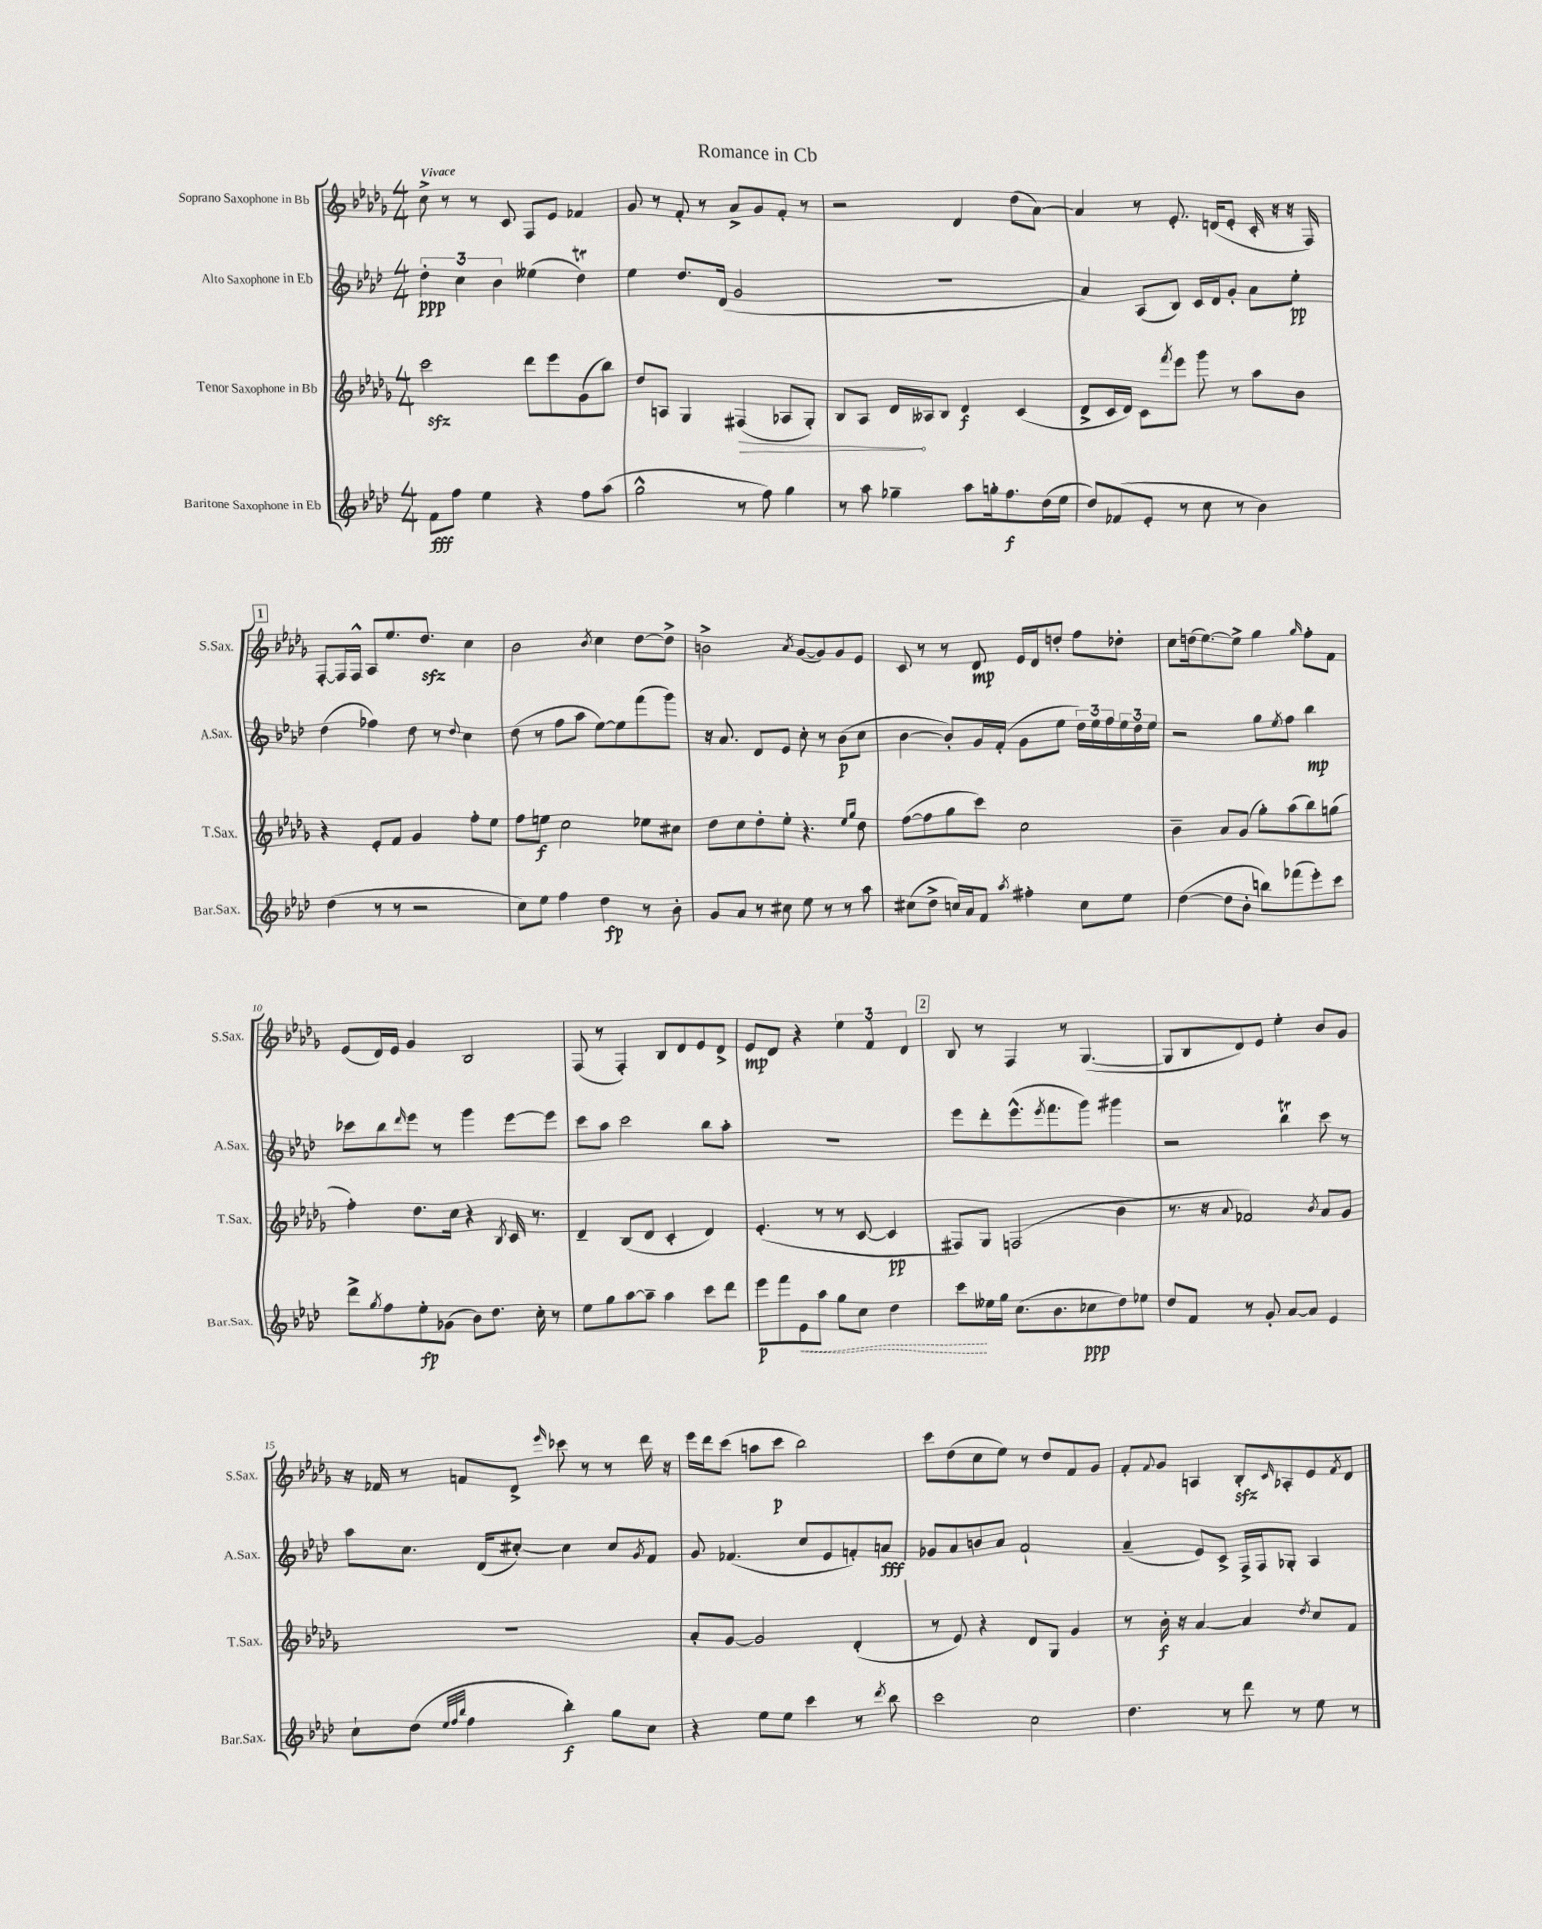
\header { title = "Romance in Cb" }
<<
\new StaffGroup <<
\new Staff = "s0" \with { instrumentName = "Soprano Saxophone in Bb" shortInstrumentName = "S.Sax." } {
    \clef treble \key des \major \numericTimeSignature \time 4/4 \tempo "Vivace"
    c''8-> r8 r8 c'8 f8 ees'8 fes'4 |
    ges'8 r8 f'8-. r8 aes'8-> ges'8 f'8-. r8 |
    r2 des'4 des''8( aes'8~) |
    aes'4 r8 ees'8.-. d'16( ees'8-. c'16-. r16 r16 f16) |
    \mark \markup { \box "1" } f8~-. f16 f16-^ aes8 ees''8. des''8.\sfz c''4 |
    bes'2 \acciaccatura { bes'8 } c''4 des''8~ des''8-> |
    b'2-> \acciaccatura { aes'8 } ges'8~( ges'8) ges'8 ees'8 |
    c'8 r8 r8 des'8\mp ees'16 des'16 d''8-. f''8 des''8-. |
    c''8 d''16( ees''8.~) ees''8-> ges''4 \grace { ges''16 } f''8-. f'8 |
    ees'8( des'16) ees'16 ges'4 bes2 |
    f8( r8 f4-.) bes8 des'8 ees'8 des'8-> |
    ees'8\mp des'8 r4 \tuplet 3/2 { ees''4 f'4 des'4 } |
    \mark \markup { \box "2" } bes8 r8 f4 r8 ges4.~( |
    ges8 bes8 des'8) ees'8 ees''4-. bes'8 ges'8 |
    r16 fes'16 r8 f'8 des'8-> \grace { ees'''16 } ces'''8 r8 r8 des'''16 r16 |
    ees'''16 des'''16 c'''8( a''8 c'''8\p bes''2) |
    c'''8 des''8( c''8 ees''8) r8 des''8 f'8 ges'8 |
    f'8-. \appoggiatura { f'8 } ges'8 a4 bes8-.\sfz \grace { c'16 } aes8-. ees'8 \acciaccatura { f'8 } des'8 \bar "|." |
}
\new Staff = "s1" \with { instrumentName = "Alto Saxophone in Eb" shortInstrumentName = "A.Sax." } {
    \clef treble \key aes \major \numericTimeSignature \time 4/4
    \tuplet 3/2 { des''4-.\ppp c''4 bes'4 } eeses''4( des''4\trill) |
    ees''4 des''8. des'16( g'2 |
    R1 |
    aes'4) aes8( bes8) c'16 des'16 g'8-. aes'8 ees''8-.\pp |
    \mark \markup { \box "1" } des''4( fes''4) des''8 r8 \appoggiatura { des''8 } c''4 |
    des''8( r8 f''8 aes''8 ees''8~) ees''8 f'''8( g'''8) |
    r16 aes'8. des'8 ees'8 c''8-. r8 bes'8\p( c''8 |
    bes'4~ bes'8-.) g'16 f'16-.( g'8 ees''8 \tuplet 3/2 { des''16) ees''16 f''16 } \tuplet 3/2 { ees''16 des''16 ees''16 } |
    r2 g''8 \acciaccatura { ees''8 } f''8 bes''4\mp |
    ces'''8 bes''8 \grace { des'''16 } ees'''8 r8 g'''4 ees'''8~ ees'''8 |
    c'''8 aes''8 c'''2 bes''8 aes''8-. |
    R1 |
    \mark \markup { \box "2" } ees'''8 des'''8-. ees'''8.-^( \acciaccatura { ees'''8 } f'''8. g'''8) gis'''4 |
    r2 bes''4\trill c'''8 r8 |
    aes''8 c''8. des'16( cis''8~-.) cis''4 cis''8 \acciaccatura { g'8 } f'8 |
    g'8 fes'4.( c''8 ees'8 f'8-.) a'8\fff |
    ges'8 aes'8 b'8 aes'8 f'2-! |
    aes'4--( ees'8) c'8-> f16-> f16 ges8-. aes4 \bar "|." |
}
\new Staff = "s2" \with { instrumentName = "Tenor Saxophone in Bb" shortInstrumentName = "T.Sax." } {
    \clef treble \key des \major \numericTimeSignature \time 4/4
    c'''2\sfz des'''8 ees'''8 ges'8( bes''8) |
    des''8 a8 ges4 \once \override Hairpin.circled-tip = ##t fis4\>( aes8 ges8-.) |
    bes8 aes8 des'16\! aeses16 bes8 des'4\f c'4( |
    des'8-> c'16 des'16) c'8 \acciaccatura { f'''8 } ees'''8 ges'''8 r8 aes''8 bes'8 |
    \mark \markup { \box "1" } r4 ees'8-. f'8 ges'4 f''8-. ees''8 |
    f''8 e''8\f c''2 ees''8 cis''8 |
    des''8 c''8 des''8-. ees''8-. r4. \grace { ees''16 ges''16 } des''8 |
    f''8~( f''8 ges''8 c'''8) c''2 |
    bes'4-- aes'8 ges'8( ges''8-.) aes''8( bes''8) g''8( |
    f''4-.) des''8. c''16 r4 \acciaccatura { bes8 } c'16 r8. |
    des'4-- bes8( des'8 c'4-. des'4) |
    ees'4.-.( r8 r8 c'8~ c'4\pp |
    \mark \markup { \box "2" } fis8) ges8 f2( bes'4 |
    r8. r16 \appoggiatura { aes'8 } fes'2) \acciaccatura { bes'8 } aes'8 ges'8 |
    R1 |
    aes'8-. ges'8~ ges'2 des'4-.( |
    r8 ees'8) r4 des'8 ges8 ges'4 |
    r8 bes'16-.\f r16 aes'4~ aes'4 \acciaccatura { des''8 } c''8 f'8 \bar "|." |
}
\new Staff = "s3" \with { instrumentName = "Baritone Saxophone in Eb" shortInstrumentName = "Bar.Sax." } {
    \clef treble \key aes \major \numericTimeSignature \time 4/4
    f'8\fff f''8 ees''4 r4 f''8 aes''8( |
    g''2-^ r8 f''8) g''4 |
    r8 aes''8 ges''4-- aes''8 g''16-. f''8.\f des''16( ees''16 |
    des''8) fes'8( ees'8-. r8 c''8 r8 bes'4) |
    \mark \markup { \box "1" } des''4( r8 r8 r2 |
    c''8) ees''8 f''4 des''4\fp r8 bes'8-. |
    g'8 aes'8 r8 cis''8 ees''8 r8 r8 aes''8 |
    cis''8( des''8-> c''16) aes'16 f'8 \acciaccatura { aes''8 } fis''4-. c''8 ees''8 |
    des''4~( des''8 bes'8-. b''8) fes'''8( ees'''8-.) c'''8 |
    des'''8-> \acciaccatura { g''8 } f''8 ees''8-.\fp ges'8( bes'8) des''8. c''16-. r8 |
    ees''8 g''8 aes''8~ aes''8-- aes''4 c'''8 des'''8 |
    ees'''8\p f'''8 \once \override Hairpin.style = #'dashed-line ees'8\< aes''8 g''8 c''8 des''4 |
    \mark \markup { \box "2" } c'''8\! eeses''16 g''16 c''8.( bes'8. ces''8\ppp des''8) ees''8 |
    des''8 f'8 r8 g'8-. aes'8~ aes'8 ees'4 |
    c''8-! des''8( \grace { ees''32 f''32 bes''32 } f''4 bes''4-.\f) g''8 c''8 |
    r4 ees''8 ees''8 c'''4 r8 \acciaccatura { des'''8 } bes''8 |
    c'''2 c''2 |
    des''4. r8 des'''8 r8 ees''8 r8 \bar "|." |
}
>>
>>
